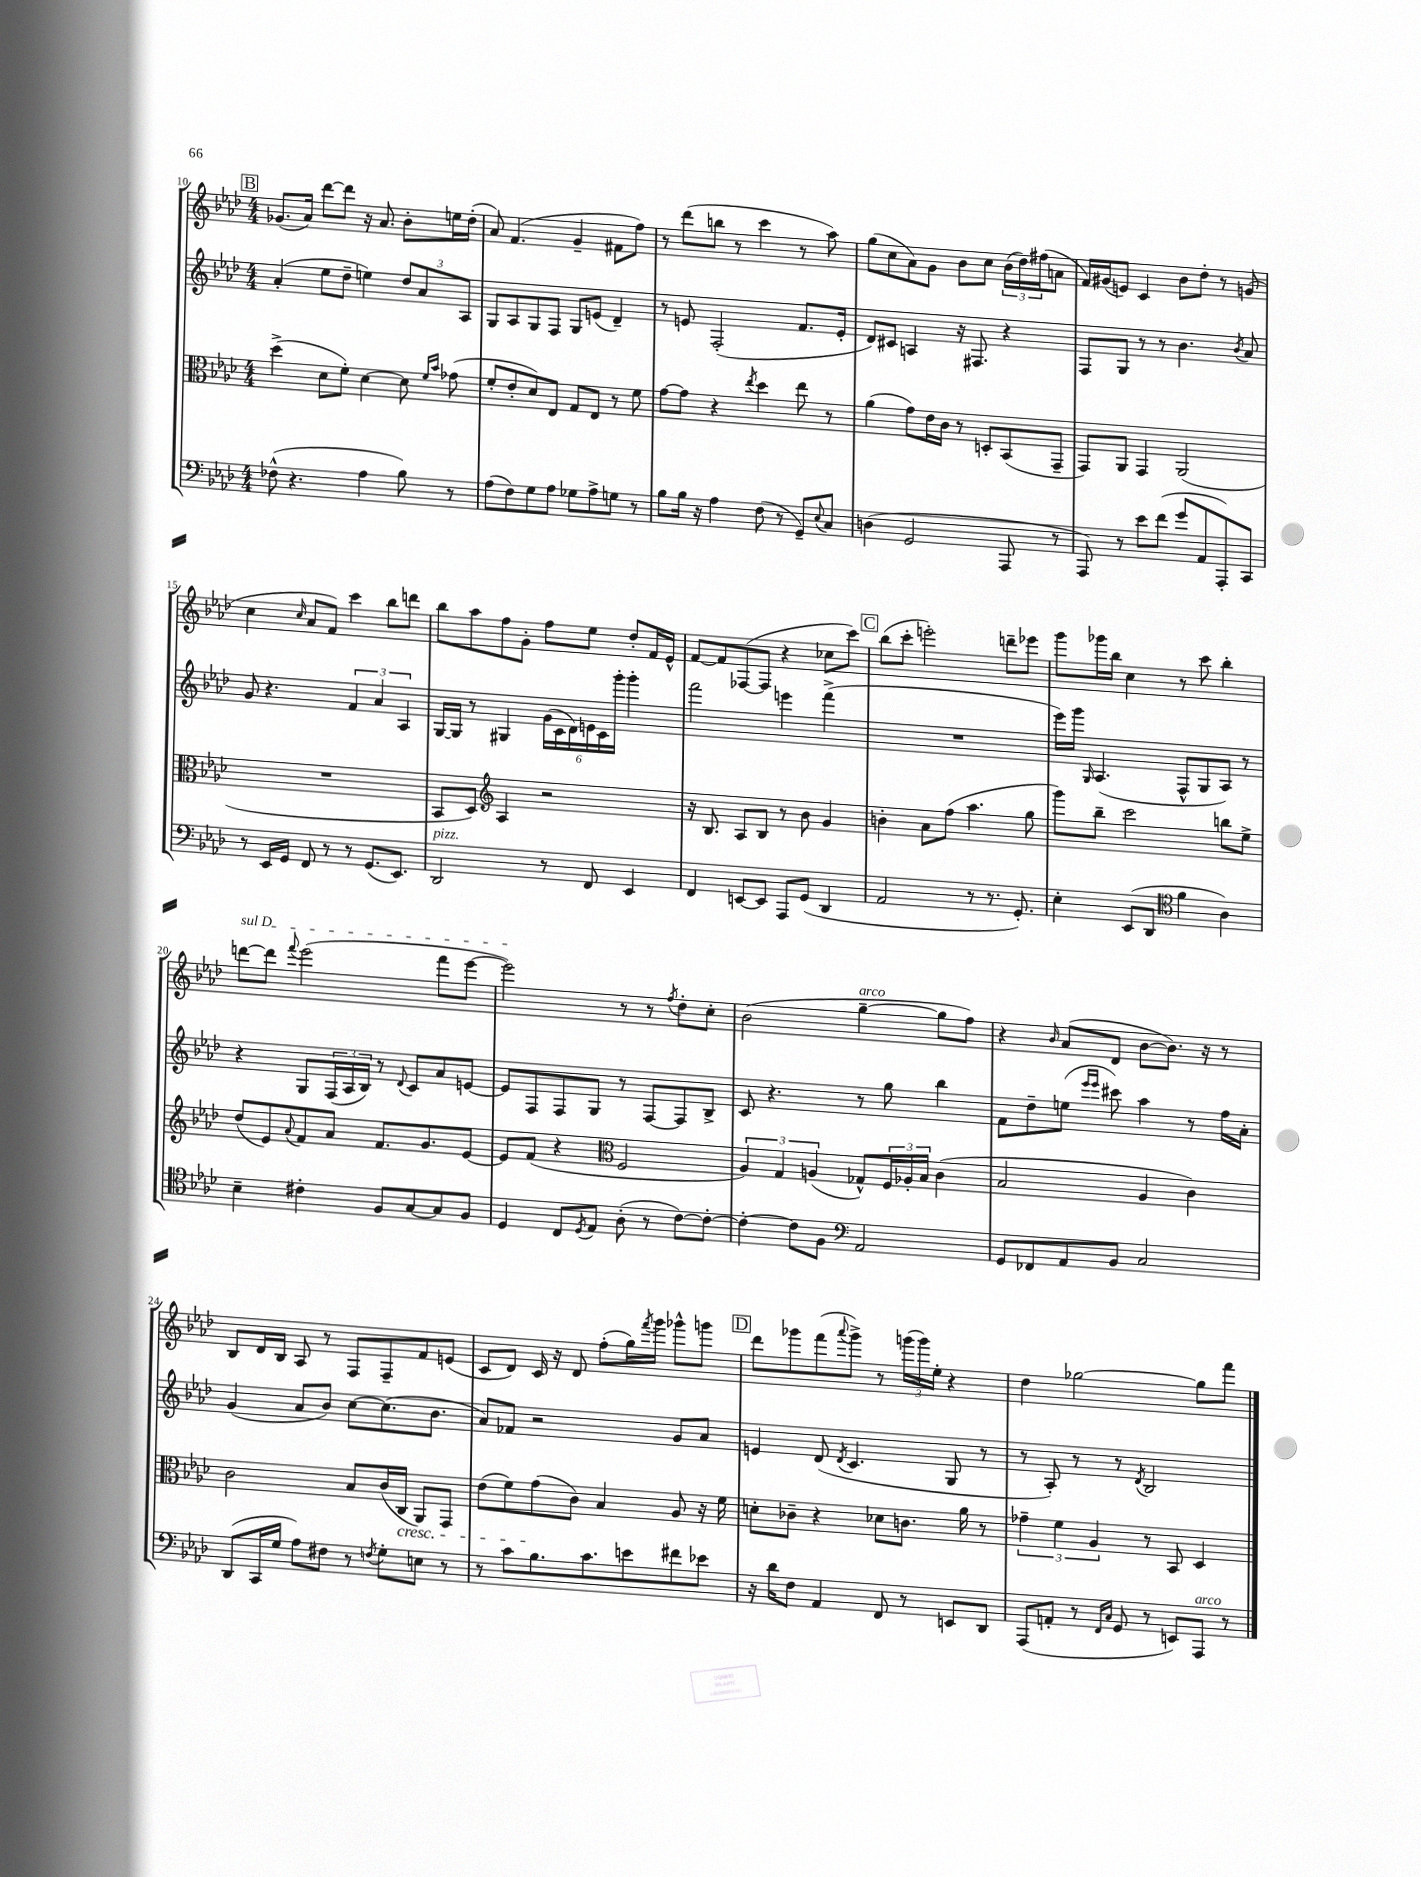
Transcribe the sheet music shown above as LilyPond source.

<<
\new StaffGroup <<
\new Staff = "s0" {
    \clef treble \key aes \major \numericTimeSignature \time 4/4
    \mark \markup { \box "B" } ges'8.( aes'16) des'''8~ des'''8 r16 aes'8. bes'8-. e''16 des''16-.( |
    aes'8) f'4.( g'4-- fis'8 f''8) |
    r8 des'''8( b''8 r8 c'''4 r8 aes''8) |
    g''8( c''8 aes'8) g'8 bes'8 c''8 \tuplet 3/2 { bes'16( des''16) fis''16( } a'8 |
    f'16) gis'16( e'8) c'4 bes'8 des''8-. r8 g'8( |
    c''4 \grace { c''16 } aes'8 f'8) c'''4 bes''8 d'''8 |
    bes''8 aes''8 f''8 g'8-. f''8 ees''8 des''8-. f'16 ees'16-^ |
    f'8~ f'8 fes8~( fes8 r4 ces''8 c'''8) |
    \mark \markup { \box "C" } bes''8( c'''8-. e'''2-.) d'''8-- ees'''8 |
    g'''8 ges'''16 bes''16 c''4 r8 c'''8 bes''4-. |
    \once \override TextSpanner.bound-details.left.text = \markup { \italic "sul D" } d'''8~\startTextSpan d'''8 \appoggiatura { f'''8 } ees'''2( f'''8 ees'''8~ |
    ees'''2\stopTextSpan) r8 r8 \acciaccatura { f''8 } des''8-. c''8-. |
    bes'2( g''4~--^\markup { \italic "arco" } g''8 f''8) |
    r4 \grace { bes'16 } aes'8( des'8 bes'8~ bes'8.) r16 r8 |
    bes8 des'16 bes16 aes8 r8 f8 f8-- f'8 e'8( |
    c'8 des'8) c'16 r16 des'8 f''8-.( g''16) \acciaccatura { f'''8 } g'''16 ges'''8-^ g'''8 |
    \mark \markup { \box "D" } des'''8 ges'''8 f'''8( \appoggiatura { aes'''8 } ges'''8->) r8 \tuplet 3/2 { g'''16( g'''16) ees''16-. } r4 |
    des''4 ges''2~ ges''8 f'''8 \bar "|." |
}
\new Staff = "s1" {
    \clef treble \key aes \major \numericTimeSignature \time 4/4
    \mark \markup { \box "B" } aes'4-.( ees''8 des''8-- e''4) \tuplet 3/2 { des''8 aes'8 aes8 } |
    g8 aes8 g8 f8 g8 e'8( des'4--) |
    r8 e'8 f2-.( f'8. e'16-. |
    des'8) cis'8 a4 r16 fis8. r4 |
    f8 g8 r8 r8 bes'4. \acciaccatura { bes'8 } aes'8 |
    g'8 r4. \tuplet 3/2 { f'4 aes'4 aes4 } |
    g16~ g16 r8 gis4 \tuplet 6/4 { g'16( c'16 des'16) e'16 c'16 g'''16-. } g'''4-. |
    f'''2 e'''4 f'''4->( |
    \mark \markup { \box "C" } R1 |
    ees'''16) g'''16 \grace { g16 } aes4.( f8-^ g8 aes8) r8 |
    r4 g8 \tuplet 3/2 { f16( aes16 bes16) } r8 \appoggiatura { des'8 } c'8 aes'8 e'8~ |
    e'8 f8 f8 g8 r8 f8~ f8 bes8-> |
    c'8 r4. r8 g''8 bes''4 |
    f'8 des''8-- e''8( \grace { ees'''16 ees'''16 } cis'''8) aes''4 r8 f''16 aes'16-. |
    g'4( aes'8 bes'8) c''8~ c''8.( bes'8. |
    aes'8) fes'8 r2 g'8 aes'8 |
    \mark \markup { \box "D" } e'4 des'8( \acciaccatura { des'8 } c'4. g8 r8 |
    r8 aes8-.) r8 r8 \acciaccatura { des'8 } bes2 \bar "|." |
}
\new Staff = "s2" {
    \clef alto \key aes \major \numericTimeSignature \time 4/4
    \mark \markup { \box "B" } des''4->( des'8 f'8-.) des'4~ des'8 \grace { f'16 bes'16 } ges'8( |
    f'8-. ees'8-. des'8) ees8 g8 ees8 r8 f'8 |
    g'8~ g'8 r4 \acciaccatura { ees''8 } des''4 ees''8 r8 |
    aes'4( g'8) ees'16 c'16 r8 d8-. bes,8( g,8-- |
    g,8) aes,8 g,4 aes,2( |
    R1 |
    bes,8 des8) \clef treble aes4 r2 |
    r16 bes8. aes8 bes8 r8 bes'8 g'4 |
    \mark \markup { \box "C" } b'4-. aes'8 f''8( aes''4. g''8 |
    g'''8) bes''8-- c'''2 b''8 ees''8-> |
    des''8( ees'8) \appoggiatura { aes'8 } f'8 aes'8 f'8. g'8. ees'8~ |
    ees'8 f'8( r4 \clef alto f2 |
    \tuplet 3/2 { aes4) g4 a4( } ges8-^) \tuplet 3/2 { f16 aes16-. bes16 } c'4( |
    bes2 aes4 c'4) |
    c'2 bes8 c'16( c16\cresc aes,8) g,8 |
    ees'8( f'8) g'8\!( c'8) bes4 aes8 r16 f'16 |
    \mark \markup { \box "D" } d'8-. ces'8-- r4 des'8 c'8. aes'16 r8 |
    \tuplet 3/2 { ges'4-- f'4 aes4 } r8 bes,8 des4 \bar "|." |
}
\new Staff = "s3" {
    \clef bass \key aes \major \numericTimeSignature \time 4/4
    \mark \markup { \box "B" } fes8-^( r4. aes4 bes8) r8 |
    aes8( f8) g8 aes8 ges8 aes8-> g8 r8 |
    bes8 bes16 r16 aes4 f8( r8 g,8--) \appoggiatura { ees8 } c8 |
    d4( g,2 aes,,8 r8 |
    aes,,8) r8 ees'8 f'8( g'8 aes,8 aes,,8-.) c,8 |
    r8 ees,16 g,16 f,8 r8 r8 g,8.( ees,8.) |
    des,2^\markup { \italic "pizz." } r8 f,8 ees,4 |
    f,4 e,8~ e,8 aes,,8 g,8( des,4 |
    \mark \markup { \box "C" } aes,2 r8 r8. g,8.-.) |
    ees4-. ees,8( des,8 \clef tenor f'4 aes4) |
    bes4-- cis'4-. f8 g8~ g8 f8 |
    des4 c8 \acciaccatura { des8 } ees8 aes8-.( r8 c'8~) c'8~-. |
    c'4~-. c'8 f8 \clef bass aes,2 |
    g,8 fes,8 aes,8 bes,8 c2 |
    des,8( c,16 g16 aes8) fis8 r8 \acciaccatura { f8 } g8-. e8 r8 |
    r8 c'8 bes8. c'8. e'8 fis'8 ees'8 |
    \mark \markup { \box "D" } r16 des'16 f8 aes,4 f,8 r8 e,8 des,8 |
    aes,,8( a,8-. r8 \grace { f,16 c16 } g,8 r8 e,8) aes,,8^\markup { \italic "arco" } r8 \bar "|." |
}
>>
>>
\layout { \context { \Score currentBarNumber = #10 } }
